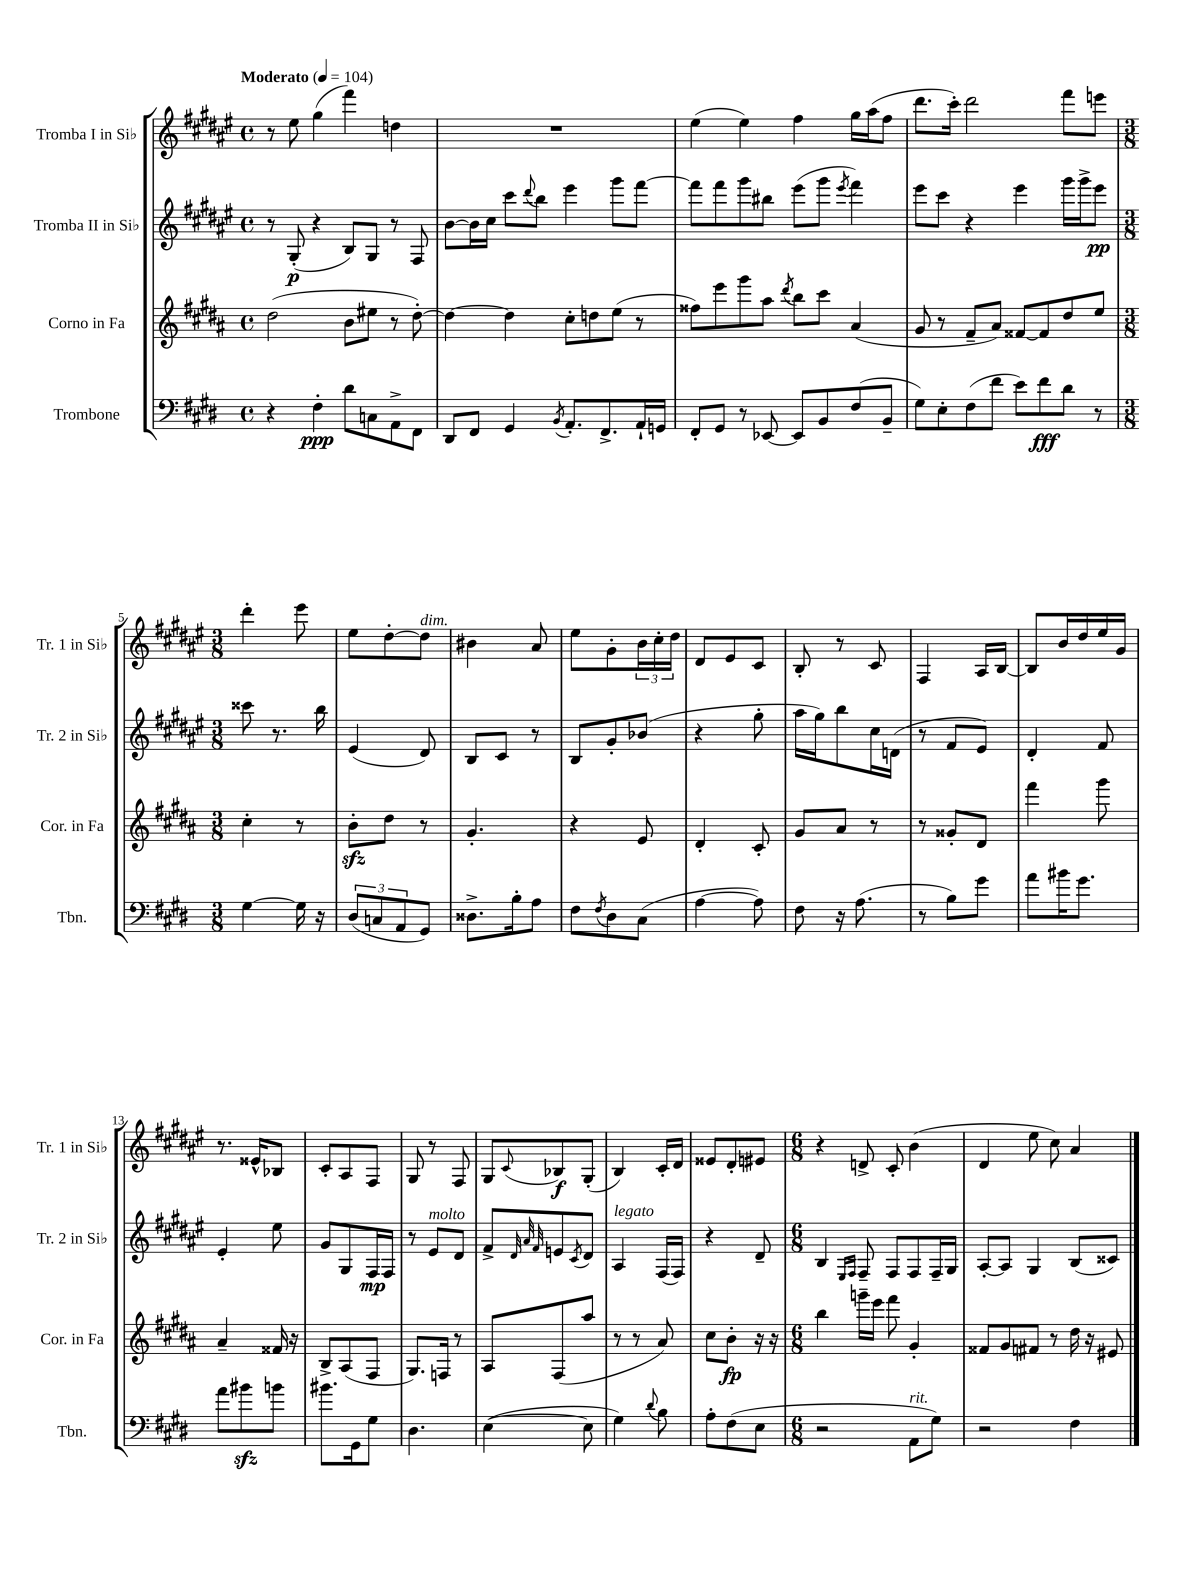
<<
\new StaffGroup <<
\new Staff = "s0" \with { instrumentName = "Tromba I in Sib" shortInstrumentName = "Tr. 1 in Sib" } {
    \clef treble \key fis \major \defaultTimeSignature \time 4/4 \tempo "Moderato" 4 = 104
    r8 eis''8 gis''4( fis'''4) d''4 |
    R1 |
    eis''4( eis''4) fis''4 gis''16 ais''16( fis''8 |
    dis'''8. cis'''16-.) dis'''2 fis'''8 e'''8 |
    \numericTimeSignature \time 3/8 dis'''4-. eis'''8 |
    eis''8 dis''8~-. dis''8^\markup { \italic "dim." } |
    bis'4 ais'8 |
    eis''8 gis'8-. \tuplet 3/2 { b'16 cis''16-. dis''16 } |
    dis'8 eis'8 cis'8 |
    b8-. r8 cis'8 |
    fis4 ais16 b16~ |
    b8 b'16 dis''16 eis''16 gis'16 |
    r8. eisis'16-^ bes8 |
    cis'8-. ais8 fis8 |
    gis8 r8 fis8 |
    gis8 \appoggiatura { cis'8 } bes8\f gis8-.( |
    b4) cis'16-. dis'16 |
    eisis'8 dis'8-. eis'8 |
    \numericTimeSignature \time 6/8 r4 d'8-> cis'8-. b'4( |
    dis'4 eis''8 cis''8) ais'4 \bar "|." |
}
\new Staff = "s1" \with { instrumentName = "Tromba II in Sib" shortInstrumentName = "Tr. 2 in Sib" } {
    \clef treble \key fis \major \defaultTimeSignature \time 4/4
    r8 gis8-.\p( r4 b8) gis8 r8 fis8 |
    b'8~ b'16 cis''16 cis'''8 \appoggiatura { dis'''8 } b''8 eis'''4 gis'''8 fis'''8~ |
    fis'''8 fis'''8 gis'''8 bis''8 eis'''8( gis'''8 \acciaccatura { eis'''8 } fis'''4) |
    eis'''8 cis'''8 r4 eis'''4 gis'''16 gis'''16-> eis'''8\pp |
    \numericTimeSignature \time 3/8 cisis'''8 r8. b''16 |
    eis'4( dis'8) |
    b8 cis'8 r8 |
    b8 gis'8-. bes'8( |
    r4 gis''8-. |
    ais''16 gis''16) b''8 cis''16 d'16( |
    r8 fis'8 eis'8) |
    dis'4-. fis'8 |
    eis'4-. eis''8 |
    gis'8 gis8 fis16\mp fis16 |
    r8 eis'8^\markup { \italic "molto" } dis'8 |
    fis'8-> \grace { dis'32 ais'32 fis'32 } e'8 \acciaccatura { cis'8 } dis'8 |
    ais4^\markup { \italic "legato" } fis16( fis16) |
    r4 dis'8-- |
    \numericTimeSignature \time 6/8 b4 \grace { eis16 fis16 } fis8-- fis8 fis8 fis16-- gis16 |
    ais8~-. ais8 gis4 b8( cisis'8) \bar "|." |
}
\new Staff = "s2" \with { instrumentName = "Corno in Fa" shortInstrumentName = "Cor. in Fa" } {
    \clef treble \key b \major \defaultTimeSignature \time 4/4
    dis''2( b'8 eis''8 r8 dis''8~-.) |
    dis''4~ dis''4 cis''8-. d''8 e''8( r8 |
    fisis''8) e'''8 gis'''8 ais''8 \acciaccatura { dis'''8 } b''8 cis'''8 ais'4( |
    gis'8 r8 fis'8-- ais'8) fisis'8~ fisis'8 dis''8 e''8 |
    \numericTimeSignature \time 3/8 cis''4-. r8 |
    b'8-.\sfz dis''8 r8 |
    gis'4.-. |
    r4 e'8 |
    dis'4-. cis'8-. |
    gis'8 ais'8 r8 |
    r8 gisis'8-. dis'8 |
    fis'''4 gis'''8 |
    ais'4-- fisis'16 r16 |
    b8-> ais8( fis8 |
    gis8.) f16 r8 |
    ais8 fis8( ais''8 |
    r8 r8 ais'8) |
    cis''8 b'8-.\fp r16 r16 |
    \numericTimeSignature \time 6/8 b''4 g'''16-- e'''16 fis'''8 gis'4-. |
    fisis'8 gis'8 fis'8 r8 dis''16 r16 eis'8 \bar "|." |
}
\new Staff = "s3" \with { instrumentName = "Trombone" shortInstrumentName = "Tbn." } {
    \clef bass \key e \major \defaultTimeSignature \time 4/4
    r4 fis4-.\ppp dis'8 c8 a,8-> fis,8 |
    dis,8 fis,8 gis,4 \acciaccatura { b,8 } a,8.-. fis,8.-> a,16-! g,16 |
    fis,8-. gis,8 r8 ees,8~ ees,8 b,8 fis8( b,8-- |
    gis8) e8-. fis8( fis'8 e'8) fis'8\fff dis'8 r8 |
    \numericTimeSignature \time 3/8 gis4~ gis16 r16 |
    \tuplet 3/2 { dis8( c8 a,8 } gis,8) |
    disis8.-> b16-. a8 |
    fis8 \acciaccatura { fis8 } dis8 cis8( |
    a4~ a8) |
    fis8 r16 a8.( |
    r8 b8) gis'8 |
    a'8 bis'16 gis'8. |
    a'8 bis'8\sfz b'8 |
    bis'8. gis,16 gis8 |
    dis4. |
    e4~( e8 |
    gis4) \appoggiatura { dis'8 } b8 |
    a8-. fis8( e8 |
    \numericTimeSignature \time 6/8 r2 a,8^\markup { \italic "rit." } gis8) |
    r2 fis4 \bar "|." |
}
>>
>>
